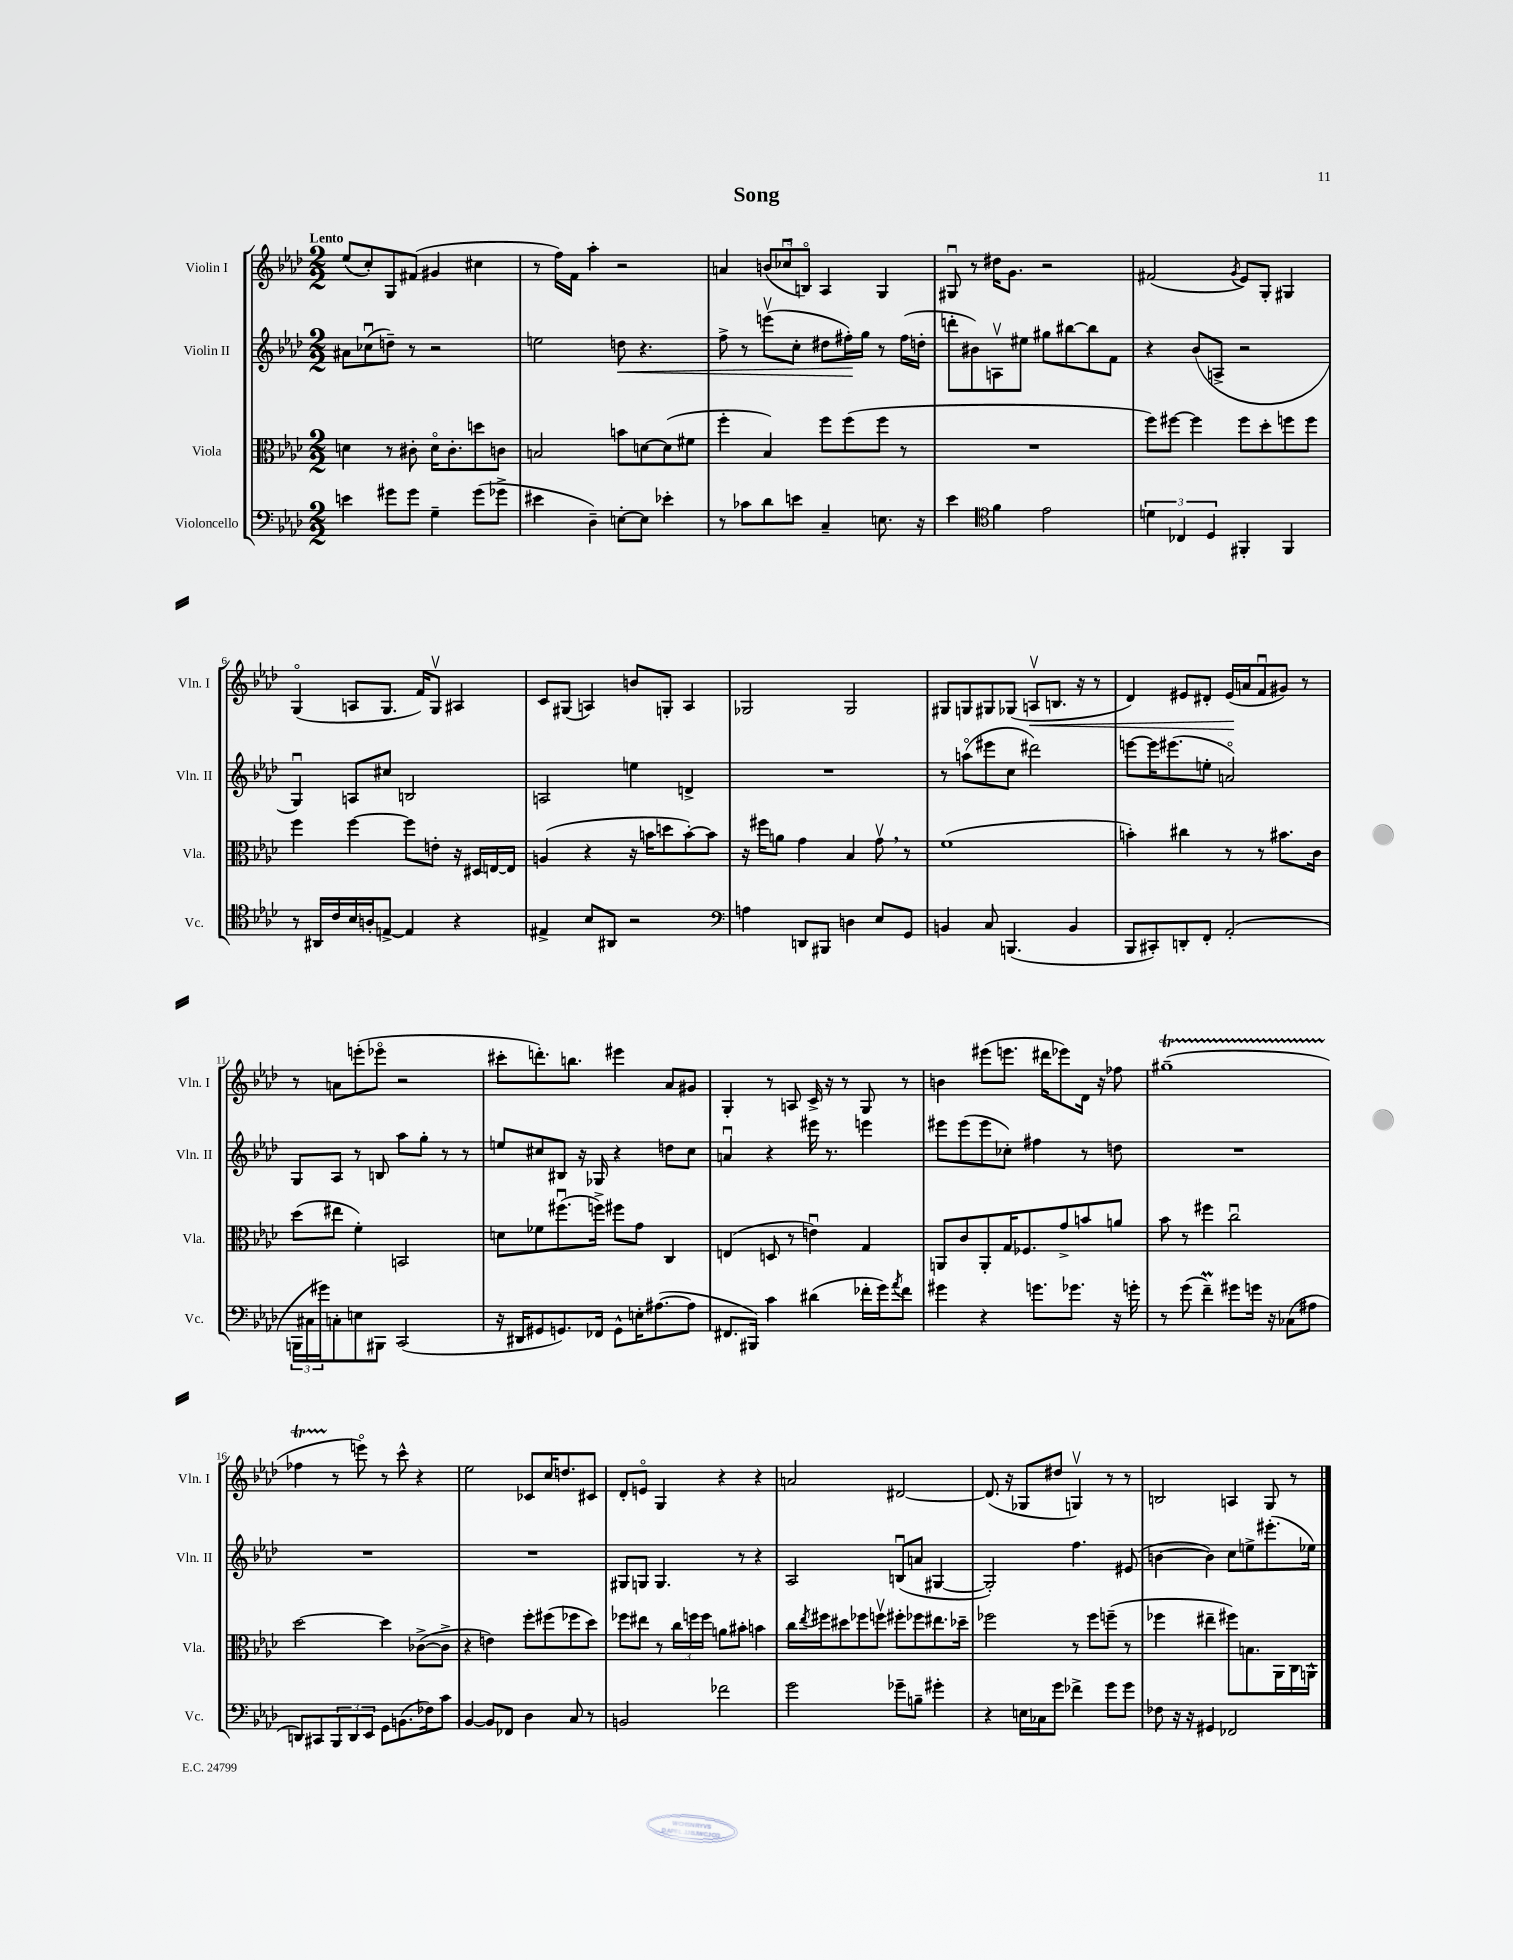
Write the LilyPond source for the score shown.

\header { title = "Song" }
<<
\new StaffGroup <<
\new Staff = "s0" \with { instrumentName = "Violin I" shortInstrumentName = "Vln. I" } {
    \clef treble \key aes \major \numericTimeSignature \time 2/2 \tempo "Lento"
    ees''8( c''8-.) g8 fis'8( gis'4 cis''4 |
    r8 f''16) f'16 aes''4-. r2 |
    a'4 \tuplet 3/2 { b'8( ces''8\downbow b8\flageolet) } aes4 g4 |
    gis8\downbow r8 dis''16 g'8. r2 |
    fis'2( \acciaccatura { g'8 } ees'8) g8-. gis4 |
    g4\flageolet( a8 g8. f'16) g8\upbow ais4 |
    c'8 gis8( a4) b'8 g8-. a4 |
    ges2 ges2 |
    gis8 g8 gis8 ges8( a8\upbow\< b8. r16 r8 |
    des'4) eis'8 dis'8-. eis'16\!( a'16 f'8\downbow gis'8) r8 |
    r8 a'8 e'''8-.( ees'''8\flageolet r2 |
    cis'''8-. d'''8.-.) b''8. eis'''4 aes'8 gis'8 |
    g4-. r8 a8 c'16-> r16 r8 g8 r8 |
    b'4 eis'''8( e'''8. dis'''16 ees'''8) des'16 r16 fes''8 |
    gis''1--\startTrillSpan( |
    fes''4 r8\stopTrillSpan e'''8\flageolet) r8 c'''8-^ r4 |
    ees''2 ces'8 c''16 d''8. cis'8 |
    des'8-. e'8\flageolet g4 r4 r4 |
    a'2 dis'2~ |
    dis'8.( r16 ges8 dis''8 g4\upbow) r8 r8 |
    b2 a4 g8 r8 \bar "|." |
}
\new Staff = "s1" \with { instrumentName = "Violin II" shortInstrumentName = "Vln. II" } {
    \clef treble \key aes \major \numericTimeSignature \time 2/2
    ais'8 ces''8\downbow( d''8--) r8 r2 |
    e''2 d''8\< r4. |
    f''8-> r8 e'''8\upbow( c''8-. dis''8 fis''16-.\!) g''16 r8 fis''16( d''16-. |
    d'''8-. bis'8) a8\upbow eis''8 gis''8 bis''8~ bis''8 f'8 |
    r4 bes'8( a8-> r2 |
    g4\downbow) a8 cis''8 b2 |
    a2 e''4 d'4-> |
    R1 |
    r8 a''8\flageolet( eis'''8 c''8 dis'''2) |
    e'''8~ e'''16 eis'''8.( e''8-. a'2\flageolet) |
    g8 aes8 r8 b8 aes''8 g''8-. r8 r8 |
    e''8 cis''8 bis8 r16 ges16 r4 d''8 cis''8 |
    a'4\downbow r4 eis'''16 r8. e'''4 |
    eis'''8 eis'''8( eis'''8 ces''8-.) fis''4 r8 d''8 |
    R1 |
    R1 |
    R1 |
    gis8 g8 g4. r8 r4 |
    aes2 b8\downbow( a'8 gis4~ |
    gis2-.) f''4. eis'8( |
    b'4~ b'4) c''8 e''8-> eis'''8.-.( ees''16) \bar "|." |
}
\new Staff = "s2" \with { instrumentName = "Viola" shortInstrumentName = "Vla." } {
    \clef alto \key aes \major \numericTimeSignature \time 2/2
    d'4 r8 cis'8-. d'16\flageolet cis'8.-. d''8 c'8 |
    b2 b'8 d'8~ d'8( fis'8 |
    f''4-. bes4) f''8 f''8( f''8 r8 |
    R1 |
    f''8) fis''8~ fis''4 fis''8 des''8-. f''8 f''8 |
    f''4 f''4~ f''8 e'8-. r16 dis16 e16~ e16 |
    a4( r4 r16 b'16 d''8 b'8~-.) b'8 |
    r16 fis''16 a'8 g'4 bes4 g'8\upbow \breathe r8 |
    f'1( |
    b'4-.) cis''4 r8 r8 bis'8. c'16 |
    des''8( eis''8 f'4-.) b,2 |
    d'8 fes'8 fis''8.\downbow( f''16->) fis''8 g'8 c4 |
    e4( d8 r8 e'4\downbow) g4 |
    a,8 c'8 a,8-. g16 fes8. g'8-> b'8 a'8 |
    bes'8 r8 fis''4 c''2\downbow |
    des''2~ des''4 ces'8~->( ces'8-> |
    r4 e'4) f''8-. fis''8( fes''8 des''8) |
    fes''8 eis''8 r8 \tuplet 3/2 { c''16 f''16 f''16 } a'8 bis'8-. b'4 |
    c''16 \acciaccatura { ees''8 } fis''16 dis''8 fes''8 f''8\upbow fis''8-. fes''8 eis''8. des''16-- |
    fes''2 r8 fes''8 f''8--( r8 |
    fes''4 eis''4-- fis''8) b8. aes,16 c16 a,16-^ \bar "|." |
}
\new Staff = "s3" \with { instrumentName = "Violoncello" shortInstrumentName = "Vc." } {
    \clef bass \key aes \major \numericTimeSignature \time 2/2
    e'4 gis'8 gis'8 g4-- gis'8( ges'8-> |
    eis'4 des4--) e8~-. e8 ees'4-. |
    r8 ces'8 des'8 e'8 c4-- e8. r16 |
    ees'4 \clef tenor f'4 ees'2 |
    \tuplet 3/2 { d'4 ces4 des4 } fis,4-. fis,4 |
    r8 ais,16 c'16 bes16 a16-. e8~-> e4 r4 |
    eis4-> bes8 ais,8 r2 |
    \clef bass a4 d,8 bis,,8 d4 ees8 g,8 |
    b,4 c8 b,,4.( b,4 |
    bes,,8 cis,8-.) d,8-. f,8-. aes,2-.( |
    \tuplet 3/2 { b,,16 cis16 gis'16) } c8-. e8 bis,,8 c,2( |
    r16 dis,16 gis,8 g,8.) fes,16 g,8-^ e16-. ais8.~( ais8 |
    fis,8. bis,,16) c'4 dis'4( fes'16-. g'16) \acciaccatura { aes'8 } fes'8 |
    gis'4 r4 g'8. ges'8. r16 g'16-. |
    r8 g'8( f'4--\prall) gis'8 g'16 r16 ces8( ais8 |
    d,8) cis,8 \tuplet 3/2 { bes,,8 d,8 ees,8 } g,8 b,8.( fes16) c'8 |
    bes,4~ bes,8 fes,8 des4 c8 r8 |
    b,2 fes'2 |
    g'2 ges'8-- b8-- gis'4-. |
    r4 e16 ces16 g'8 fes'4-> g'8 g'8 |
    fes8 r16 r16 gis,4 fes,2 \bar "|." |
}
>>
>>
